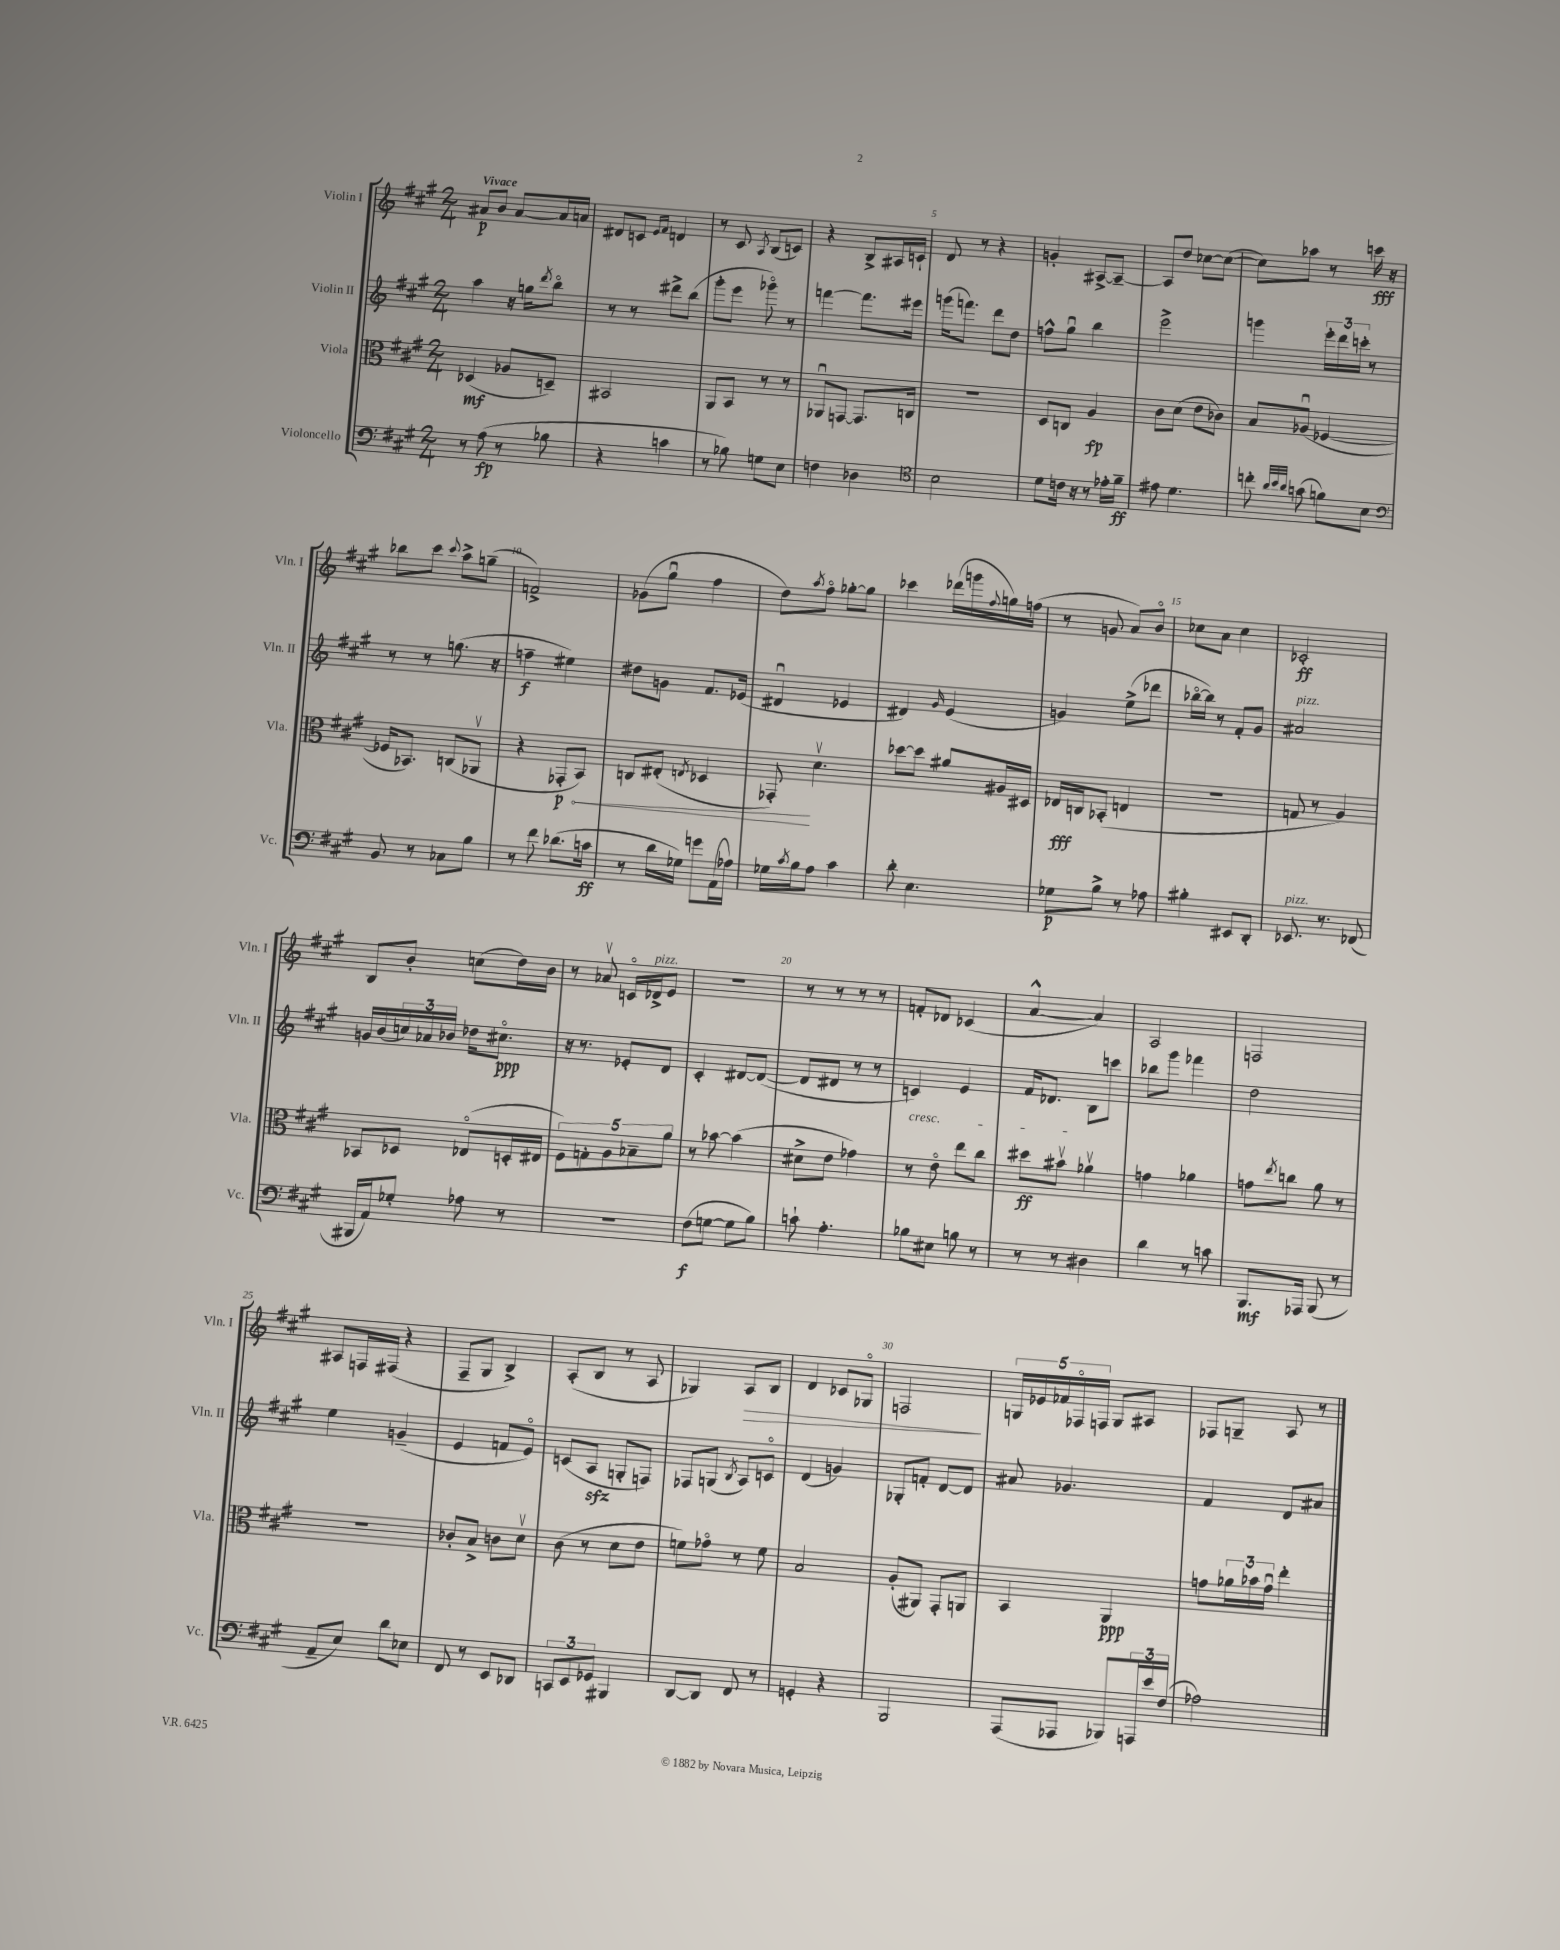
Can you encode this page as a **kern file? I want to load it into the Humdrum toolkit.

**kern	**kern	**kern	**kern
*staff4	*staff3	*staff2	*staff1
*clefF4	*clefC3	*clefG2	*clefG2
*k[f#c#g#]	*k[f#c#g#]	*k[f#c#g#]	*k[f#c#g#]
*M2/4	*M2/4	*M2/4	*M2/4
8r	(4D-/	4aa\	8a#/L
(8A\	.	.	8b/J
8r	8A-/L	16r	[8a#/L
.	.	16gg\LK	.
.	.	8qddd/	.
8B-\	8D~/J)	8bbo\J	16a#/]L
.	.	.	16a/JJ
=	=	=	=
4r	2BB#/	8r	8d#/L
.	.	8r	8c/J
.	.	.	16qqe/LL
.	.	.	16qqf#/JJ
4c\	.	8ddd#^\L	4d/
.	.	(8bb\J	.
=	=	=	=
8r	8AA/L	8ggg#'\L	8r
8B-\)	8BB/J	8eee\J	8c#/
.	.	.	8qA/
8G\L	8r	8ggg-o\)	(8B/L
8E\J	8r	8r	8c/J)
=	=	=	=
4F\	8AA-u/L	[4fff\	4r
.	[8GG/J	.	.
4D-\	8.GG/]L	8.fff\]L	8B^/L
.	.	.	16A#/L
.	16C/Jk	16eee#\Jk	16c`/JJ
=	=	=	=
*clefC4	*	*	*
2B\	2r	(16ggg\LK	8d/
.	.	8.fff\J)	.
.	.	.	8r
.	.	8ddd\L	4r
.	.	8dd\J	.
=	=	=	=
8d\L	8D/L	8ff^^\L	4g'/
16c\Jk	8C/J	8gg#u\J	.
16r	.	.	.
8r	4A/	4bb\	[8A#^/L
16e-'\LL	.	.	8A#~/_J
16f#~\JJ	.	.	.
=	=	=	=
8e#\	8c#\L	2eee^\	8A#/]L
4.d\	(8d\J	.	8dd/J
.	8e\L	.	[8cc-\L
.	8c-\J)	.	(8cc-\_J
=	=	=	=
8cc'\	8B/L	4ggg\	8cc-\]L)
32qqa/LLL	.	.	.
32qqb/	.	.	.
32qqa/JJJ	.	.	.
(8g\	(8A-u/J	.	8aa-\J
8f\L)	[4F-/	24eee'\LL	8r
.	.	24ddd\	.
.	.	24ccc'\JJ	.
8B\J	.	8r	16ccc\
.	.	.	16r
=	=	=	=
*clefF4	*	*	*
8BB/	16F-/]LK	8r	8bb-\L
.	8.BB-/J)	.	.
8r	.	8r	8ccc#\J
.	.	.	8qqccc#/
8C-\L	(8C/L	(8.gg\	8aa^\L
8B\J	8AA-v/J	.	(8gg~\J
.	.	16r	.
=	=	=	=
8r	4r	4ff~\	2f^/)
8f#\	.	.	.
(8.d-\L	8GG-'/L	4ee#\)	.
.	8BB/J)	.	.
16c\Jk	.	.	.
=	=	=	=
8r	8C/L	8dd#\L	(8g-\L
16d\LL	(8E#'/J	8g\J	8gg#u\J
16G-\JJ)	.	.	.
.	8qE/	.	.
8g\L	4D-/	8.f#/L	4ff#\
(16AA\L	.	.	.
16A-\JJ)	.	(16e-/Jk	.
=	=	=	=
16G-\LL	8GG-'/)	4d#u/	8dd\L)
8qc#/	.	.	.
16B\J	.	.	.
.	.	.	8qaa/
8A\J	4.dv\	.	8ff#o\J
4c#\	.	4e-/	[8gg-'\L
.	.	.	8gg-\]J
=	=	=	=
8d'\	[8dd-\L	4d#/)	4ccc-\
4.E\	8dd-\]J	.	.
.	.	16qqg#/	.
.	8a#/L	(4e/	(16ddd-\LL
.	.	.	16ggg\
.	.	.	8qqff#/
.	16A#/L	.	16gg\)
.	16D#/JJ	.	(16ff\JJ
=	=	=	=
8G-\L	16E-/LL	4g/)	8r
.	16C/J	.	.
8B^\J	(8BB-'/J	.	8g/
8r	4E/	(8ee^\L	8a/L)
8A-\	.	8ddd-\J	8bo/J
=	=	=	=
4B#'\	2r	[16bb-o\LL	8cc-\L
.	.	16bb-\]JJ)	.
.	.	8r	8a\J
8EE#/L	.	8f#'/L	4cc-\
8DD'/J	.	8g#/J	.
=	=	=	=
8.EE-/	8G/	2a#/	2c-'/
.	8r	.	.
8.r	.	.	.
.	4A/)	.	.
(8FF-/	.	.	.
=	=	=	=
16BBB#/LL	8BB-/L	16g/LL	8B/L
16AA/J)	.	(16b/	.
8G-'/J	8D-/J	24cc/)	8b'/J
.	.	24a-/	.
.	.	24b-/JJ	.
8A-\	(8E-o/L	16dd-\LK	(8cc\L
.	.	8.cc#o\J	.
8r	16D'/L	.	16dd\L)
.	16E#/JJ	.	16b\JJ
=	=	=	=
2r	10F#\L)	16r	8r
.	.	8.r	.
.	10G'\	.	.
.	.	.	8a-v/
.	10A\	.	.
.	.	8e-'/L	16co/LL
.	10B-~\	.	.
.	.	.	16d-^/J
.	.	8d/J	8e/J
.	10a\J	.	.
=	=	=	=
(8F#\L	8r	4c#'/	2r
[8G\J	[8b-\	.	.
8G\]L	(4b-\]	[8d#/L	.
8B\J)	.	(8d#/_J	.
=	=	=	=
8c`\	8d#^\L	8d#/]L	8r
4.A'\	8e\J	8d#/J	8r
.	4g-\)	8r	8r
.	.	8r	8r
=	=	=	=
8B-\L	8r	4c/)	8f'/L
8E#\J	8eo\	.	8d-/J
8B\	8ee\L	4e/	(4c-/
8r	8cc#\J	.	.
=	=	=	=
8r	8dd#\L	16f#/LK	[4a^^/
.	.	8.d-/J	.
8r	8b#v\J	.	.
4D#\	4a-v\	8B\L	4a/])
.	.	8ccc\J	.
=	=	=	=
4d\	4g\	8bb-\L	2A/
.	.	8ggg#\J	.
8r	4a-\	4fff-\	.
8c\	.	.	.
=	=	=	=
8.BBB/L	8g\L	2dd\	2F/
.	8qee/	.	.
.	8cc\J	.	.
16AAA-/Jk	.	.	.
(8BBB/	8a\	.	.
8r	8r	.	.
=	=	=	=
8AA~/L	2r	4ee\	8A#/L
8E/J)	.	.	16F/L
.	.	.	(16F#/JJ
8d\L	.	(4g~/	4r
8E-\J	.	.	.
=	=	=	=
8FF#/	8c-'/L	4e/	8F#~/L
8r	8B^/J	.	8G#/J
8EE/L	8c\L	8f/L	4B^/)
8DD-/J	8dv\J	8eo/J)	.
=	=	=	=
12CC/L	(8c#\	(8c/L	(8A'/L
12EE/	.	.	.
.	8r	8A/J	8B/J
12GG-/J	.	.	.
4BBB#/	8d\L	8G'/L	8r
.	8e\J	8F/J)	8A/
=	=	=	=
[8DD/L	8f\L)	8F-/L	4G-/)
8DD/]J	8g-o\J	(8G/J	.
.	.	8qB/	.
8FF#/	8r	8A/L)	8A/L
8r	8f\	8co/J	8B/J
=	=	=	=
4GG'/	2B/	(4d/	4d/
4r	.	4g/)	8c-/L
.	.	.	8G-o/J
=	=	=	=
2BBB/	(8A'/L	8G-'/L	2F/
.	8AA#/J)	8f'/J	.
.	8GG#'/L	[8d/L	.
.	8AA/J	8d/]J	.
=	=	=	=
(8AAA/L	4BB/	8a#/	20G/LL
.	.	.	20e-/
.	.	.	20f-/
8AAA-/J	.	4.g-/	.
.	.	.	20F-o/
.	.	.	20F/JJ
8BBB-/L)	4AA/	.	8G/L
24AAA/L	.	.	8A#/J
24e/	.	.	.
(24F#/JJ	.	.	.
=	=	=	=
2A-\)	8g\L	4f#/	8F-/L
.	24a-\L	.	8G~/J
.	24b-\	.	.
.	24gu\JJ	.	.
.	4ee'\	8d/L	8A/
.	.	8a#/J	8r
==	==	==	==
*-	*-	*-	*-
